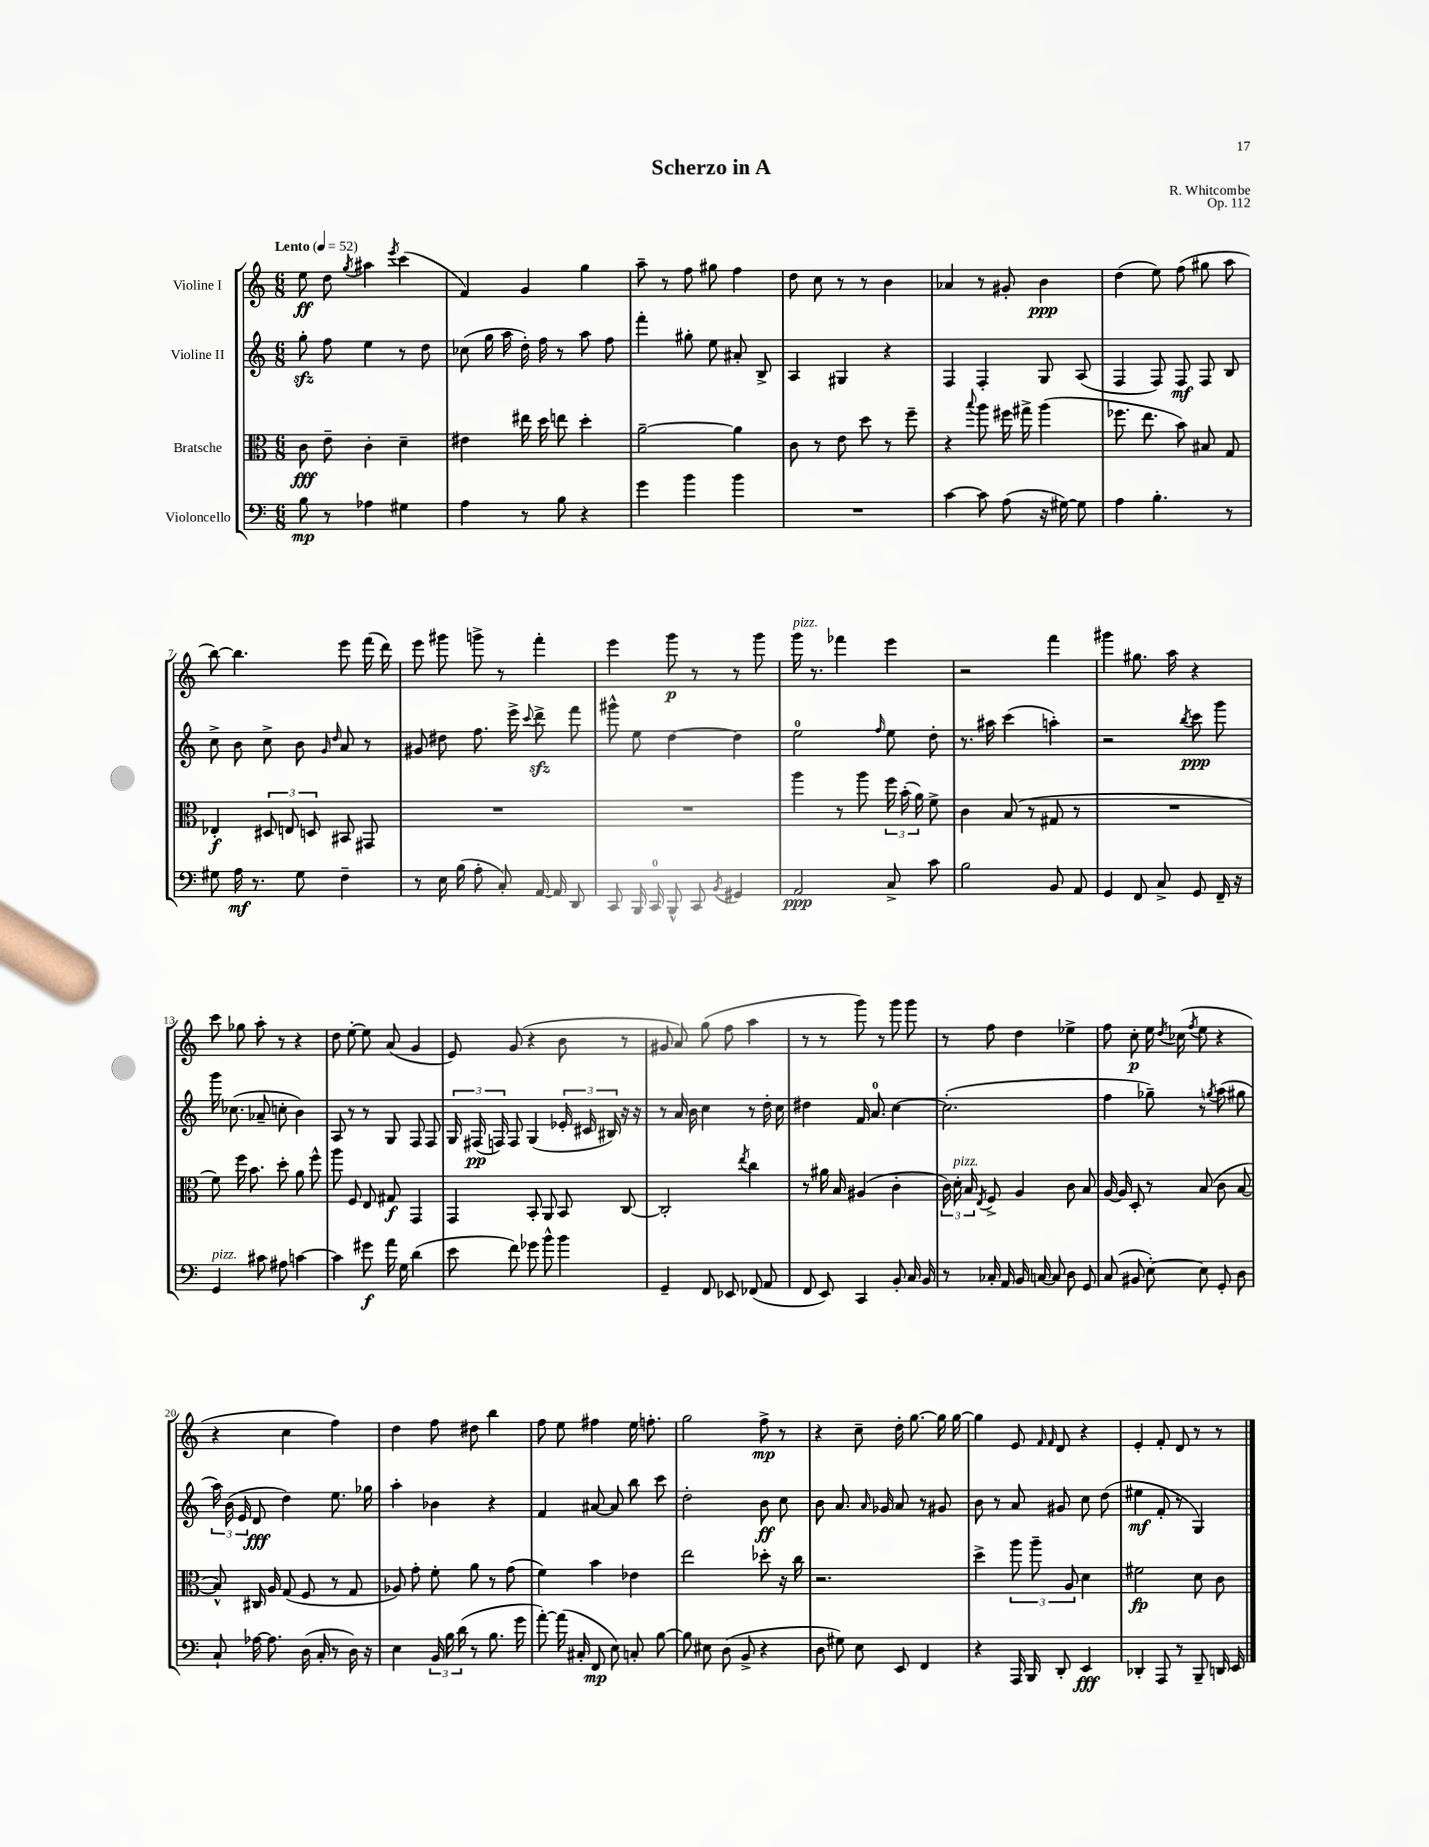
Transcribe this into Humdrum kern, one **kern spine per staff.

**kern	**kern	**kern	**kern
*staff4	*staff3	*staff2	*staff1
*clefF4	*clefC3	*clefG2	*clefG2
*k[]	*k[]	*k[]	*k[]
*M6/8	*M6/8	*M6/8	*M6/8
*MM52	*MM52	*MM52	*MM52
8B	8c	8gg'	8ee
8r	8e~	8ff	8dd
.	.	.	8qgg
4A-	4c'	4ee	4aa#
.	.	.	8qeee
4G#	4d~	8r	(4ccc
.	.	8dd	.
=	=	=	=
4A	4e#	(8cc-	4f)
.	.	16gg	.
.	.	16aa	.
8r	16ee#	16dd')	4g
.	16dd	16ff	.
8B	8ee	8r	.
4r	4dd'	8aa	4gg
.	.	8ff	.
=	=	=	=
4g	[2a~	4fff'	8aa~
.	.	.	8r
4b	.	8gg#'	8ff
.	.	8ee	8gg#
4b	4a]	8a#'	4ff
.	.	8B^	.
=	=	=	=
2.r	8c	4A	8dd
.	8r	.	8cc
.	8e	4G#	8r
.	8dd	.	8r
.	8r	4r	4b
.	8ff~	.	.
=	=	=	=
[4c	4r	4F	4a-
.	8qqbb	.	.
8c]	8aa	4F'	8r
(8A	16ff#	.	8g#'
.	16gg#^	.	.
16r	(4aa	8G	4b
[16G#)	.	.	.
8G#]	.	(8A	.
=	=	=	=
4A	8.ff-	4F	(4dd
.	8.ee	.	.
4.B'	.	8F)	8ee)
.	8b)	8F	(8ff
.	8B#	8F	8gg#
8r	8G	8B	8aa
=	=	=	=
8G#	4E-'	8cc^	[8bb)
16A	.	8b	4.bb]
8.r	.	.	.
.	12D#	8cc^	.
.	12E	.	.
8G#	.	8b	.
.	12D	.	.
.	.	16qqg	.
.	.	16qqdd	.
4F~	8BB#	8a	8eee
.	8GG#	8r	(16fff
.	.	.	16ddd)
=	=	=	=
8r	2.r	8g#	8eee
16E	.	8dd#	8ggg#
(16B	.	.	.
8A'	.	8.ff	8ggg^
8C')	.	.	8r
.	.	16eee^	.
.	.	8qqccc	.
[16AA	.	8ddd^	4fff'
16AA]	.	.	.
8DD	.	8fff	.
=	=	=	=
8CC	2.r	8ggg#^^	4eee
16BBB	.	8ee	.
16CC	.	.	.
8BBB^^	.	[4dd	8ggg
8CC	.	.	8r
8qBB	.	.	.
4GG#	.	4dd]	8r
.	.	.	8ggg
=	=	=	=
2AA	4aa	2ee	16ggg
.	.	.	8.r
.	8r	.	4fff-
.	8aa	.	.
.	.	16qqff	.
8C^	24ff	8ee	4eee
.	(24b'	.	.
.	24a)	.	.
8c	8f^	8dd'	.
=	=	=	=
2B	4c	8.r	2r
.	.	16aa#	.
.	(8B	(4ccc	.
.	8r	.	.
8BB	8G#	4aa')	4fff
8AA	8r	.	.
=	=	=	=
4GG	2.r	2r	4ggg#
8FF	.	.	8.gg#
8C^	.	.	.
.	.	.	16aa
.	.	8qbb	.
8GG	.	8ccc	4r
16FF~	.	8ggg	.
16r	.	.	.
=	=	=	=
4GG	8f)	16ggg	8ccc
.	.	(8.cc-	.
.	16ff	.	8gg-
.	8.b	.	.
8c#	.	8a-~	8aa'
8A#	8dd'	8cc'	8r
[4c	8a	4b)	4r
.	8ff^^	.	.
=	=	=	=
4c]	8aa	8A	8dd
.	8F	8r	[8ee'
8g#	8E	8r	8ee]
16a	8G#	8G	(8a
16G	.	.	.
(4d	4GG	8F	4g
.	.	8F	.
=	=	=	=
8e	4GG	24G	8e)
.	.	(24F#	.
.	.	24F)	.
8f)	.	8F	(8g
8g-	8BB'	(4G	4r
8b^^	8AA	.	.
4b	8BB	24e-'	8b
.	.	24c#	.
.	.	24B#)	.
.	[8C	16r	8r
.	.	16r	.
=	=	=	=
4GG~	2C']	8r	8g#
.	.	16a	8a)
.	.	16b	.
8FF	.	4cc	(8gg
8EE-	.	.	8ff
.	8qee	.	.
(8FF-	4cc	8r	4aa
8AA	.	16dd'	.
.	.	16cc	.
=	=	=	=
8FF	8r	4dd#	8r
8EE)	16a#	.	8r
.	16B	.	.
4CC	(4A#	16f	8ggg)
.	.	8.a	.
.	.	.	8r
8BB'	4c'	[4cc	8ggg
16C	.	.	8ggg
16BB	.	.	.
=	=	=	=
8r	24c)	(2.cc']	8r
.	24d'	.	.
.	24B	.	.
.	8qE	.	.
16C-'	8F^	.	8ff
16AA	.	.	.
16BB	4A	.	4dd
[16C	.	.	.
8C]	.	.	.
8D	8c	.	4ee-^
8GG	8B	.	.
=	=	=	=
(8C	[16A	4ff	8ff
.	16A]	.	.
8BB#	8D'	.	8cc'
[8E')	8r	8gg-~)	16ee
.	.	.	8qdd
.	.	.	(16cc-
.	.	.	8qff
8E]	(8B	8r	8ee
.	.	8qgg	.
8GG'	8c	(8aa	4r
8D	[8B	8gg#	.
=	=	=	=
8C`	8B^^])	24aa)	4r
.	.	(24b	.
.	.	24e	.
[16A-	16C#	8d	.
8.A-]	16A	.	.
.	(8G	4dd)	4cc
(16D	8F	.	.
16C'	.	.	.
8r	8r	8.ee	4ff)
16D)	8G	.	.
16r	.	16gg-	.
=	=	=	=
4E	8A-)	4aa'	4dd
.	8g'	.	.
24BB	8f'	4b-	8ff
24B	.	.	.
(24d	.	.	.
8r	8a	.	8dd#
8.B	8r	4r	4bb
.	(8g	.	.
16g	.	.	.
=	=	=	=
[8a')	4f)	4f	8ff
(16a]	.	.	8ee
16C#'	.	.	.
8FF	4b	[8a#	4ff#
8E)	.	8a#]	.
8C'	4e-	8bb	16ee
.	.	.	8.ff'
[8B	.	8ccc	.
=	=	=	=
8B]	2ee	2dd'	2gg
8E#	.	.	.
(8D	.	.	.
8BB^	.	.	.
4r	8dd-'	8b	8ff^
.	16r	8cc	8r
.	16cc	.	.
=	=	=	=
8D	2.r	8b	4r
8G#)	.	8.a	.
8E	.	.	8cc~
.	.	16qqa	.
.	.	16g-	.
8EE	.	8a	16dd'
.	.	.	[8.gg
4FF	.	8r	.
.	.	8g#	16gg]
.	.	.	[16gg
=	=	=	=
4r	4dd^	8b	4gg]
.	.	8r	.
16AAA	12aa	8a	8e
16BBB	.	.	.
.	12aa~	.	.
.	.	.	16qqf
.	.	.	16qqf
8DD'	.	8g#	8d
.	12A	.	.
4EE	4d	8cc	4r
.	.	(8dd	.
=	=	=	=
4DD-'	2f#	4ee#	4e'
8AAA	.	8f'	8f'
8r	.	8r	8d
8BBB~	8d	4G)	8r
16DD	8c	.	8r
16EE	.	.	.
==	==	==	==
*-	*-	*-	*-
